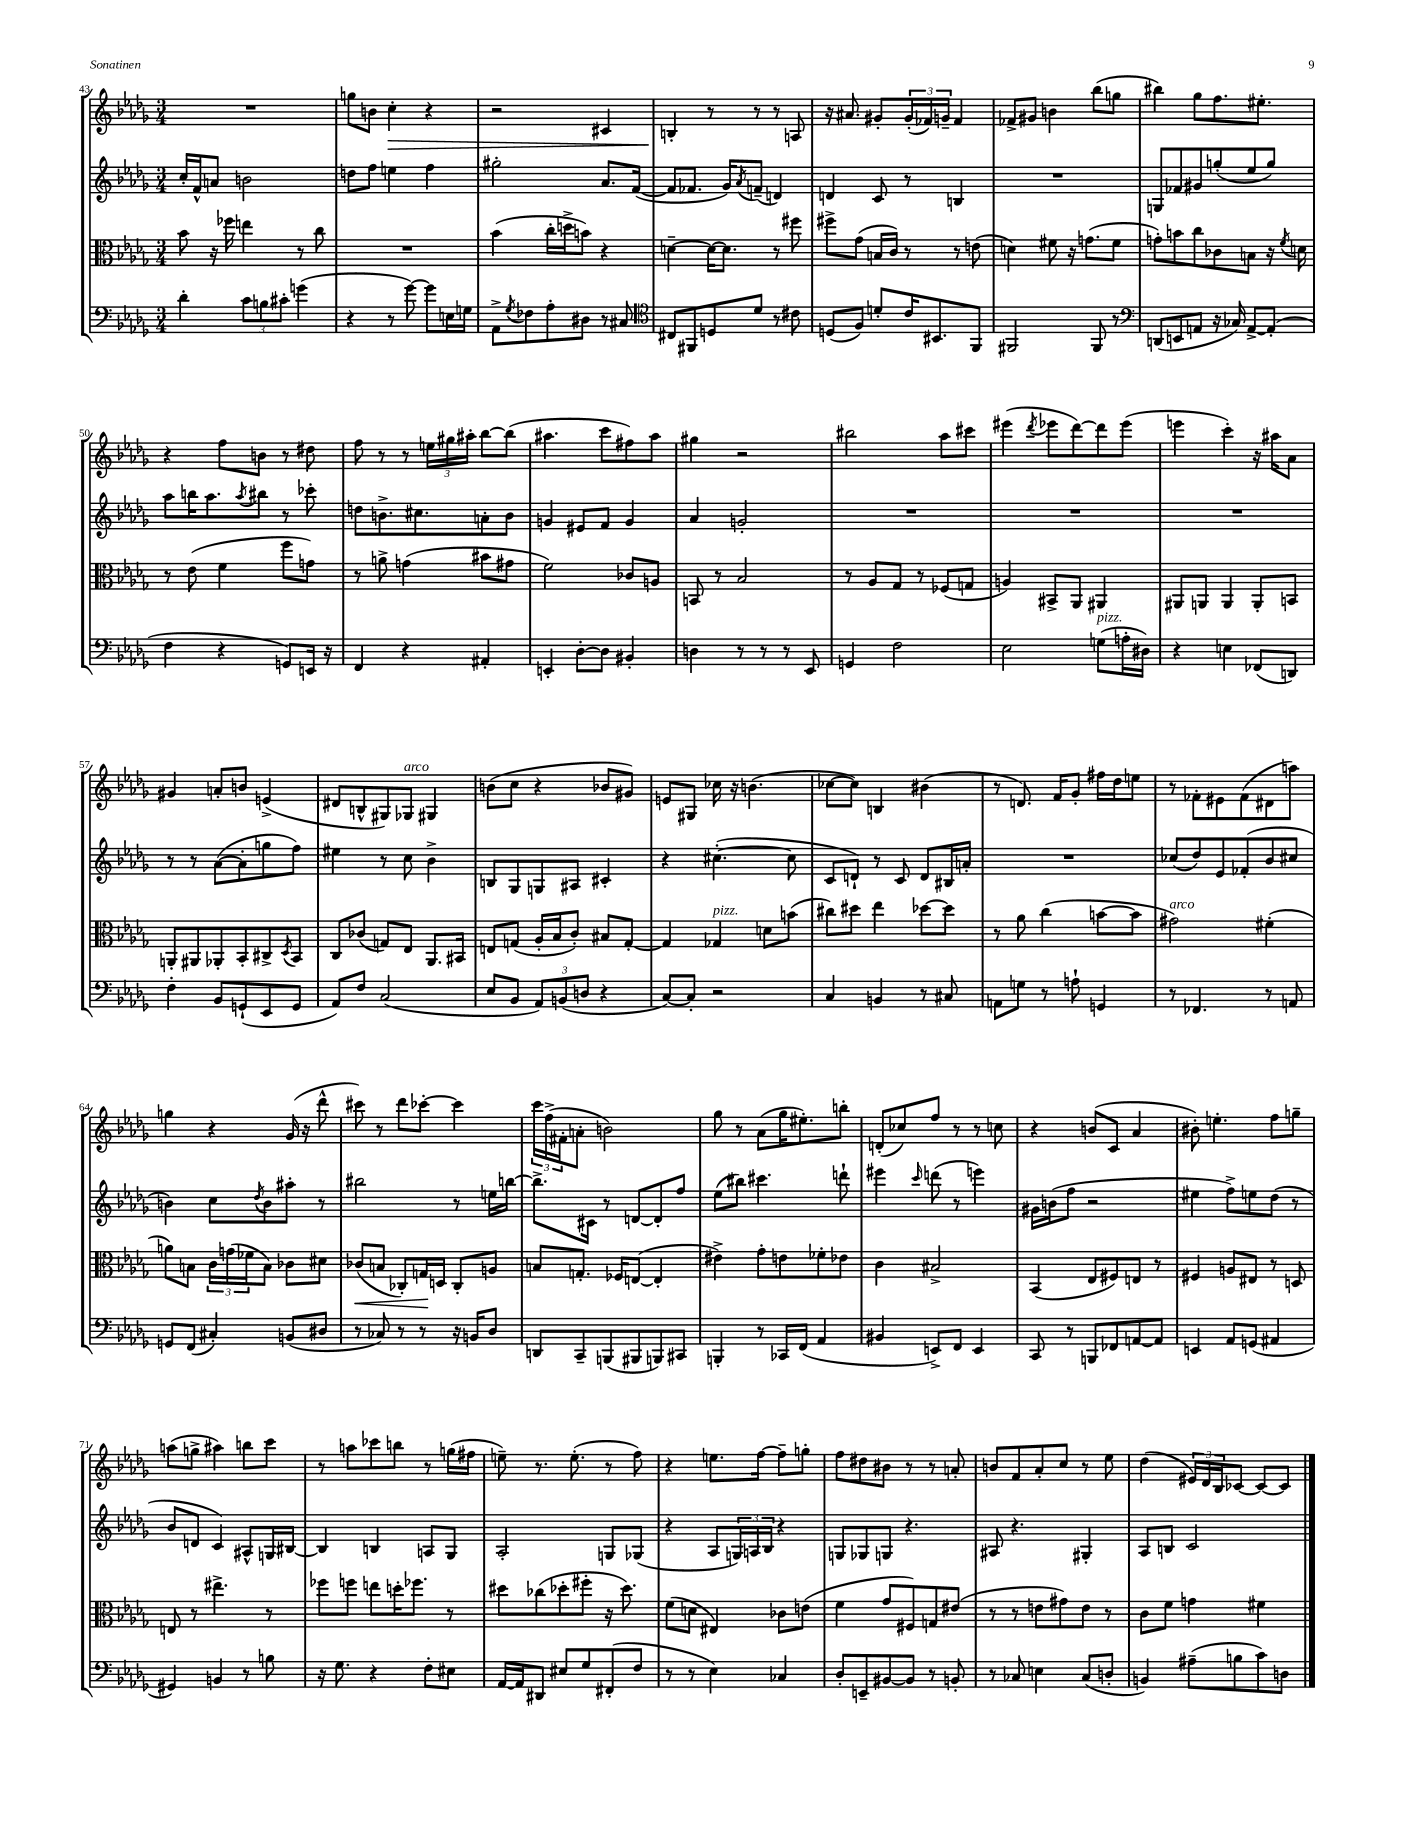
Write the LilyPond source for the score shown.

<<
\new StaffGroup <<
\new Staff = "s0" {
    \clef treble \key des \major \numericTimeSignature \time 3/4
    R2. |
    g''8 b'8 c''4-.\> r4 |
    r2 cis'4 |
    b4-.\! r8 r8 r8 a8 |
    r16 ais'8. gis'8-. \tuplet 3/2 { gis'16-.( fes'16) g'16-- } fes'4 |
    fes'8-> gis'8 b'4 bes''8( g''8 |
    bis''4) ges''8 f''8. eis''8.-. |
    r4 f''8 b'8 r8 dis''8 |
    f''8 r8 r8 \tuplet 3/2 { e''16 gis''16 ais''16-. } bes''8~ bes''8( |
    ais''4. c'''8 fis''8) ais''8 |
    gis''4 r2 |
    bis''2 aes''8 cis'''8 |
    eis'''4( \acciaccatura { des'''8 } ees'''8 des'''8~) des'''8 ees'''8( |
    e'''4 c'''4-.) r16 ais''16 aes'8 |
    gis'4 a'8-. b'8 e'4->( |
    dis'8 b8-^ gis8) ges8^\markup { \italic "arco" } gis4 |
    b'8( c''8 r4 bes'8 gis'8) |
    e'8 gis8 ces''16 r16 b'4.( |
    ces''8~ ces''8) b4 bis'4( |
    r8 d'8.) f'16 ges'8-. fis''16 des''16 e''8 |
    r8 fes'8-. eis'8 fes'8( dis'8 a''8) |
    g''4 r4 ges'16( r16 des'''8-^ |
    cis'''8) r8 des'''8 ces'''8~-. ces'''4 |
    \tuplet 3/2 { c'''16 f''16->( fis'16-. } a'8-. b'2) |
    ges''8 r8 aes'8( ges''16 eis''8.-.) b''8-. |
    d'8-.( ces''8) f''8 r8 r8 c''8 |
    r4 b'8( c'8 aes'4 |
    bis'8-.) e''4.-. f''8 g''8-- |
    a''8( g''8-> ais''4) b''8 c'''8 |
    r8 a''8 ces'''8 b''8 r8 g''16( fis''16 |
    e''8--) r8. e''8.-.( r8 f''8) |
    r4 e''8. f''16~ f''8-- g''8-. |
    f''8 dis''8 bis'8 r8 r8 a'8-. |
    b'8 f'8 aes'8-. c''8 r8 ees''8 |
    des''4( \tuplet 3/2 { eis'16) des'16 bes16 } ces'8~ ces'8~ ces'8 \bar "|." |
}
\new Staff = "s1" {
    \clef treble \key des \major \numericTimeSignature \time 3/4
    c''16-. f'16-^ a'8 b'2 |
    d''8 f''8 e''4 f''4 |
    gis''2-. aes'8. f'16~( |
    f'8 fes'8. ges'16) \acciaccatura { aes'8 } f'8--( d'4) |
    d'4 c'8 r8 b4 |
    R2. |
    g8 fes'8 gis'8 g''8-.( ees''8 g''8) |
    aes''8 b''16 aes''8. \acciaccatura { aes''8 } bis''8 r8 ces'''8-. |
    d''8 b'8.-> cis''8. a'8-. b'8 |
    g'4 eis'8 f'8 g'4 |
    aes'4 g'2-. |
    R2. |
    R2. |
    R2. |
    r8 r8 aes'8~( aes'8-. g''8 f''8) |
    eis''4 r8 c''8 bes'4-> |
    b8 ges8 g8 ais8 cis'4-. |
    r4 cis''4.~-.( cis''8 |
    c'8 d'8-!) r8 c'8 d'8 bis16 a'16-. |
    R2. |
    ces''8( des''8) ees'8 fes'8-.( bes'8 cis''8 |
    b'4) c''8 \acciaccatura { des''8 } b'8 ais''8-. r8 |
    bis''2 r8 e''16 b''16~ |
    b''8.-> cis'16 r8 d'8~ d'8-. f''8 |
    ees''8( bis''8) cis'''4. d'''8-! |
    eis'''4 \grace { c'''16 } d'''8( r8 e'''4) |
    gis'16 b'16( f''8 r2 |
    eis''4 f''8->) e''8 des''8( r8 |
    bes'8 d'8 c'4) ais8-^ g16 bis16~ |
    bis4 b4 a8 ges8 |
    aes2-. g8 ges8( |
    r4 aes8 \tuplet 3/2 { g16) a16 bes16 } r4 |
    g8 ges8 g8 r4. |
    ais8 r4. gis4-. |
    aes8 b8 c'2 \bar "|." |
}
\new Staff = "s2" {
    \clef alto \key des \major \numericTimeSignature \time 3/4
    bes'8 r16 fes''16 e''4 r8 c''8 |
    R2. |
    bes'4( c''16-. d''16-> b'8) r4 |
    d'4~-- d'16~ d'8. r8 fis''8 |
    fis''8-> ges'8( b16 c'16) r8 r8 e'8( |
    d'4) fis'8 r16 g'8.( fis'8 |
    g'8-.) b'8 c''8 ces'8 b8 r16 \acciaccatura { f'8 } d'16 |
    r8 ees'8( f'4 f''8 g'8) |
    r8 a'8-> g'4( bis'8 gis'8 |
    f'2) ces'8 a8 |
    b,8 r8 bes2 |
    r8 aes8 ges8 r8 fes8( g8 |
    a4) bis,8-> aes,8 ais,4 |
    ais,8 a,8 a,4 a,8-. b,8 |
    a,8-. ais,8 aes,8-. bes,8-. cis8-> \acciaccatura { des8 } bes,8 |
    c8 ces'8( g8) ees8 aes,8. bis,16 |
    e8 g8( aes16-. bes16 c'8-.) bis8 g8~-. |
    g4 ges4^\markup { \italic "pizz." } d'8 b'8( |
    cis''8) dis''8 ees''4 des''8~ des''8 |
    r8 aes'8 c''4( b'8~ b'8 |
    gis'2^\markup { \italic "arco" }) fis'4-.( |
    a'8) b8 \tuplet 3/2 { c'16 g'16( fes'16 } b8) ces'8 dis'8 |
    ces'8\<( b8 ces8-.) g16\! d16 ces8-. a8 |
    b8 g8.-. fes16 e8~( e4-. |
    eis'4->) ges'8-. e'8 fes'8-. ees'8 |
    c'4 bis2-> |
    bes,4( ees8 fis8) e8 r8 |
    fis4 a8 eis8 r8 d8 |
    e8 r8 eis''4.-> r8 |
    fes''8 f''8 e''8 d''16-. fes''8. r8 |
    dis''8 ces''8( des''8-. fis''8-. r16 des''8.) |
    f'8( d'8 eis4) ces'8 e'8( |
    f'4 ges'8 fis8) g8 eis'8( |
    r8 r8 e'8 gis'8) e'8 r8 |
    c'8 f'8 g'4 fis'4 \bar "|." |
}
\new Staff = "s3" {
    \clef bass \key des \major \numericTimeSignature \time 3/4
    des'4-. \tuplet 3/2 { c'8 b8 cis'8-. } g'4( |
    r4 r8 ges'8~) ges'8 e16 g16 |
    aes,8-> \acciaccatura { ges8 } fes8 aes8-. dis8 r8 cis8 |
    \clef tenor cis8 fis,8 d8 des'8 r8 cis'8 |
    d8( f8) d'8-. c'16 bis,8. f,8 |
    fis,2 fis,8 r8 |
    \clef bass d,8( e,8 a,8 r16 ces16) a,8~-> a,8-.( |
    f4 r4 g,8) e,16 r16 |
    f,4 r4 ais,4-. |
    e,4-. des8~-. des8 bis,4-. |
    d4 r8 r8 r8 ees,8 |
    g,4 f2 |
    ees2 g8^\markup { \italic "pizz." }( a16-. dis16) |
    r4 e4 fes,8( d,8) |
    f4-. bes,8 g,8-!( ees,8 g,8 |
    aes,8) f8 c2( |
    ees8 bes,8 \tuplet 3/2 { aes,8) b,8( d8 } r4 |
    c8~) c8-. r2 |
    c4 b,4 r8 cis8 |
    a,8 g8 r8 a8-! g,4 |
    r8 fes,4. r8 a,8 |
    g,8 f,8( cis4-.) b,8( dis8 |
    r8 ces8) r8 r8 r16 b,16 des8 |
    d,8 c,8-- b,,8( bis,,8 b,,8) cis,8 |
    b,,4-. r8 ces,16 f,16( aes,4 |
    bis,4 e,8->) f,8 e,4 |
    c,8 r8 b,,8 fes,8 a,8~ a,8 |
    e,4 aes,8 g,8( ais,4 |
    gis,4) b,4 r8 b8 |
    r16 ges8. r4 f8-. eis8 |
    aes,16~ aes,16 dis,8 eis8 ges8 fis,8-.( f8 |
    r8 r8 ees4) ces4 |
    des8-. e,8-- bis,8~ bis,8 r8 b,8-. |
    r8 ces8 e4 ces8( d8-. |
    b,4) ais8--( b8 c'8) d8 \bar "|." |
}
>>
>>
\layout { \context { \Score currentBarNumber = #43 } }
